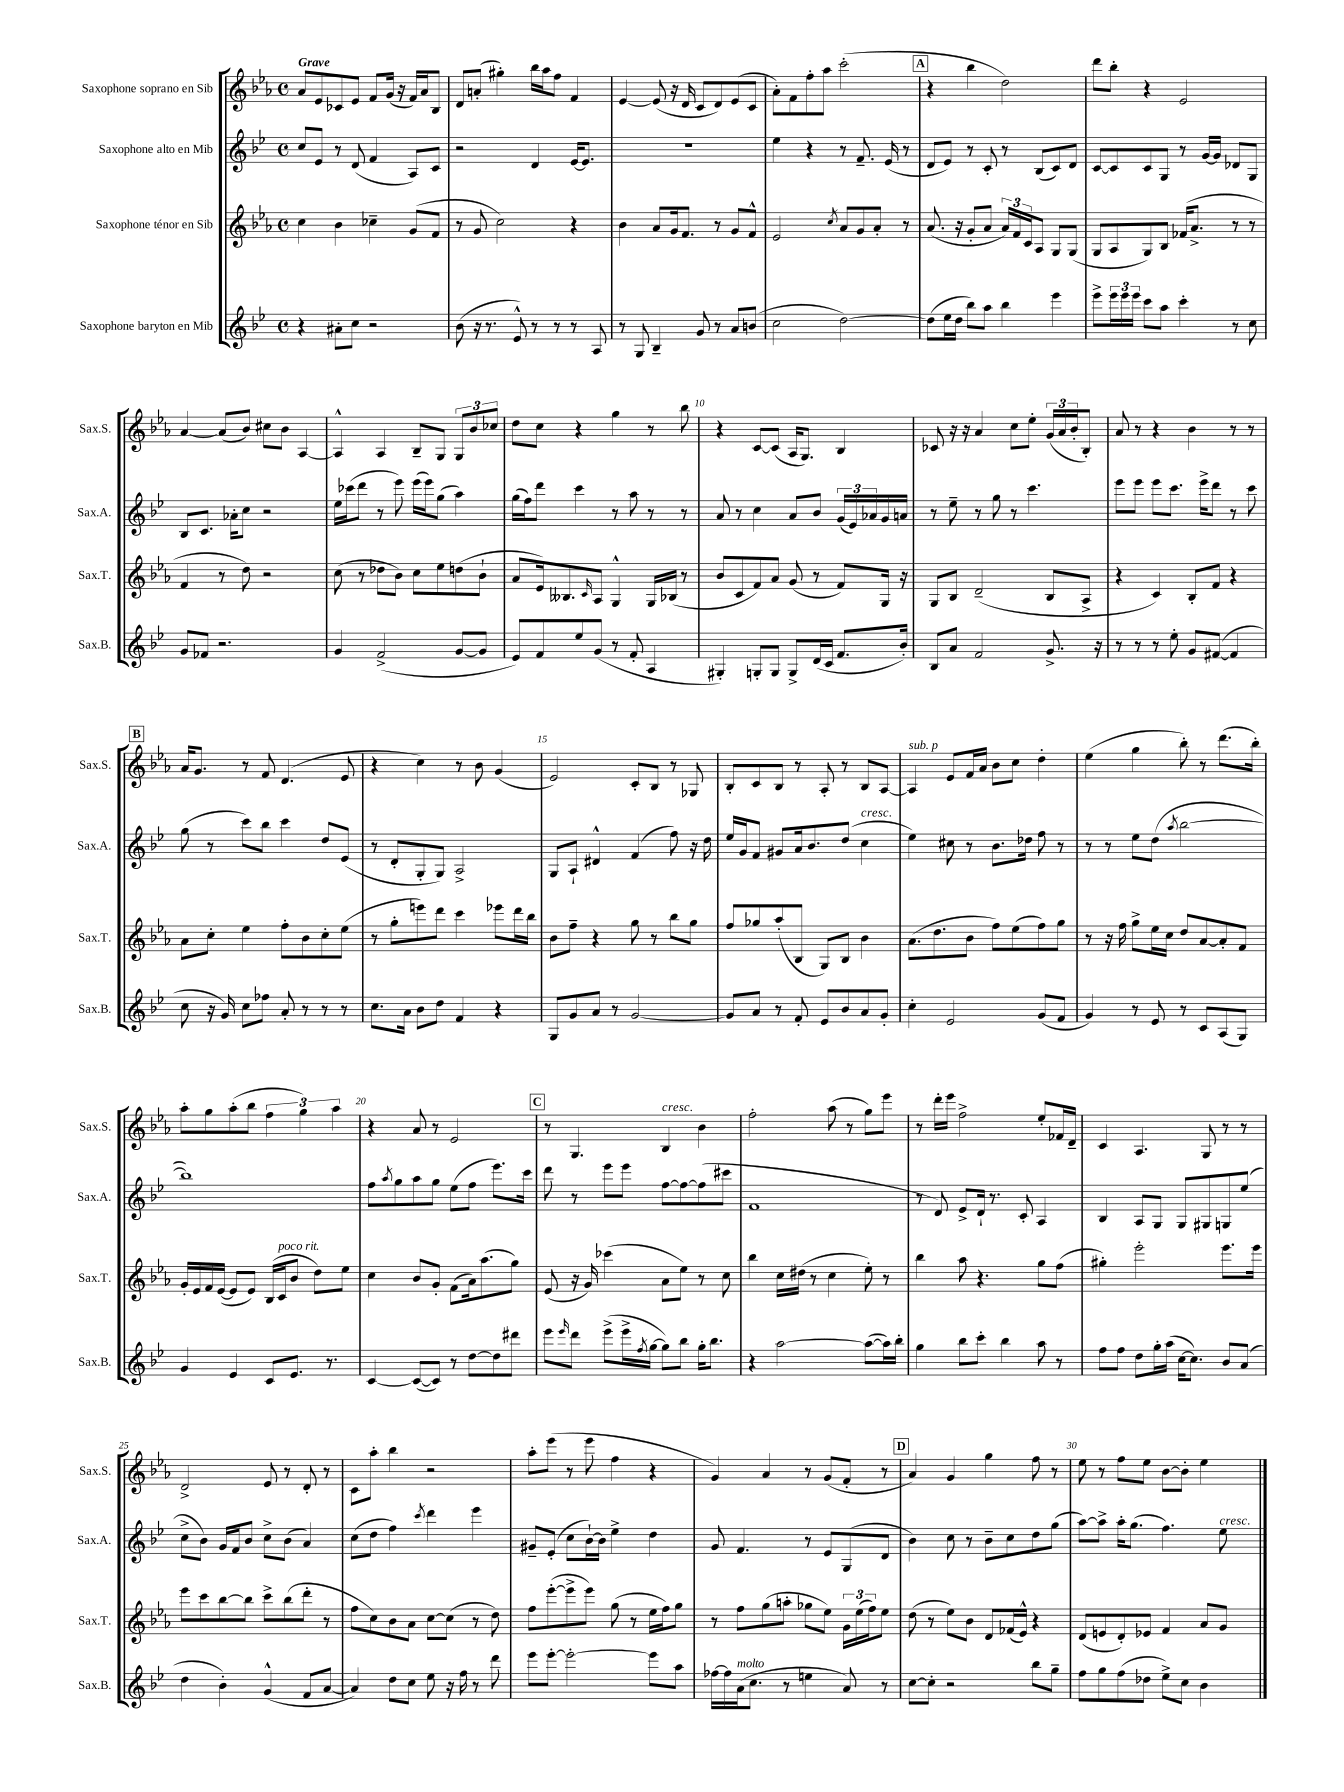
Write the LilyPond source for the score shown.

<<
\new StaffGroup <<
\new Staff = "s0" \with { instrumentName = "Saxophone soprano en Sib" shortInstrumentName = "Sax.S." } {
    \clef treble \key ees \major \defaultTimeSignature \time 4/4 \tempo "Grave"
    aes'8 ees'8 ces'8 ees'8 f'8 g'16( r16 f'16) aes'16 bes8 |
    d'8 a'8-.( gis''4-.) bes''16 aes''16 f''8 f'4 |
    ees'4~ ees'8( r16 d'16 c'8 d'8) ees'8( c'8 |
    aes'8-.) f'8 f''8-. aes''8 c'''2-.( |
    \mark \markup { \box "A" } r4 bes''4 d''2) |
    d'''8 bes''8-. r4 ees'2 |
    aes'4~ aes'8( bes'8) cis''8 bes'8 aes4~ |
    aes4-^ aes4 bes8-- g8 \tuplet 3/2 { g8 bes'8 ces''8 } |
    d''8 c''8 r4 g''4 r8 bes''8 |
    r4 c'8~ c'8( aes16 g8.) bes4 |
    ces'8 r16 r16 aes'4 c''8 ees''8-. \tuplet 3/2 { g'16( aes'16 bes'16-. } bes8-.) |
    aes'8 r8 r4 bes'4 r8 r8 |
    \mark \markup { \box "B" } aes'16 g'8. r8 f'8 d'4.( ees'8 |
    r4 c''4) r8 bes'8 g'4( |
    ees'2) c'8-. bes8 r8 ges8 |
    bes8-. c'8 bes8 r8 aes8-. r8 bes8 aes8~ |
    aes4^\markup { \italic "sub. p" } ees'8 f'16 aes'16 bes'8 c''8 d''4-. |
    ees''4( g''4 bes''8-.) r8 d'''8.( bes''16-.) |
    aes''8-. g''8 aes''8-.( bes''8 \tuplet 3/2 { f''4 g''4) aes''4 } |
    r4 aes'8 r8 ees'2 |
    \mark \markup { \box "C" } r8 g4. bes4^\markup { \italic "cresc." } bes'4 |
    f''2-. aes''8( r8 g''8) ees'''8 |
    r8 d'''16-. ees'''16 f''2-> ees''8-. fes'16 d'16-- |
    c'4 aes4. g8 r8 r8 |
    d'2-> ees'8 r8 d'8-. r8 |
    c'8 aes''8-. bes''4 r2 |
    aes''8-. ees'''8( r8 ees'''8 f''4 r4 |
    g'4) aes'4 r8 g'8( f'8-. r8 |
    \mark \markup { \box "D" } aes'4) g'4 g''4 f''8 r8 |
    ees''8 r8 f''8 ees''8 bes'8~ bes'8-. ees''4 \bar "|." |
}
\new Staff = "s1" \with { instrumentName = "Saxophone alto en Mib" shortInstrumentName = "Sax.A." } {
    \clef treble \key bes \major \defaultTimeSignature \time 4/4
    c''8 ees'8 r8 d'8( f'4 a8) c'8 |
    r2 d'4 ees'16~ ees'8. |
    R1 |
    ees''4 r4 r8 f'8.-- ees'16( r8 |
    \mark \markup { \box "A" } d'8 ees'8) r8 c'8-. r8 bes8( c'8) d'8 |
    c'8~ c'8 c'8 g8 r8 g'16~ g'16 des'8 g8 |
    bes8 c'8. aes'16-. c''8 r2 |
    ees''16 ces'''16( d'''8 r8 ees'''8) ees'''16( ees'''16) g''8( a''4) |
    g''16( f''16) d'''8 c'''4 r8 a''8 r8 r8 |
    a'8 r8 c''4 a'8 bes'8 \tuplet 3/2 { g'16( ees'16) aes'16 } g'16 a'16 |
    r8 ees''8-- r8 g''8 r8 c'''4. |
    ees'''8 ees'''8 ees'''8 c'''8. ees'''16-> d'''8 r8 c'''8 |
    \mark \markup { \box "B" } g''8( r8 c'''8) bes''8 c'''4 d''8 ees'8( |
    r8 d'8-. g8-. g8) a2-> |
    g8 a8-! dis'4-^ f'4( f''8) r16 d''16 |
    ees''16 g'16 f'8 gis'8 a'16 bes'8. d''8( c''4^\markup { \italic "cresc." } |
    ees''4) cis''8 r8 bes'8. des''16 f''8 r8 |
    r8 r8 ees''8 d''8( \acciaccatura { a''8 } bes''2~ |
    bes''1) |
    f''8 \acciaccatura { a''8 } g''8 a''8 g''8 ees''8( f''8 ees'''8.) c'''16 |
    \mark \markup { \box "C" } d'''8 r8 ees'''8 ees'''8 f''8~ f''8~ f''8( cis'''8 |
    f'1 |
    r8 d'8) ees'8-> d'16-! r8. c'8-. a4 |
    bes4 a8 g8 g8 gis8 g8 ees''8( |
    c''8-> bes'8) g'16 f'16 bes'8 c''8-> bes'8( a'4) |
    c''8( d''8 f''4) \acciaccatura { c'''8 } d'''4 ees'''4 |
    gis'8-- ees'8-.( c''8 bes'16~-!) bes'16 ees''4-> d''4 |
    g'8 f'4. r8 ees'8 g8( d'8 |
    \mark \markup { \box "D" } bes'4) c''8 r8 bes'8-- c''8 d''8 g''8( |
    a''8~) a''8-> a''16-. g''8.( f''4.) ees''8^\markup { \italic "cresc." } \bar "|." |
}
\new Staff = "s2" \with { instrumentName = "Saxophone ténor en Sib" shortInstrumentName = "Sax.T." } {
    \clef treble \key ees \major \defaultTimeSignature \time 4/4
    c''4 bes'4 ces''4-- g'8( f'8 |
    r8 g'8 c''2) r4 |
    bes'4 aes'8 g'16 f'8. r8 g'8 f'8-^ |
    ees'2 \acciaccatura { c''8 } aes'8 g'8 aes'8-. r8 |
    \mark \markup { \box "A" } aes'8.( r16 g'8-. aes'8 \tuplet 3/2 { aes'16) f'16 c'16 } aes8 g8 g8( |
    g8 aes8 g8) bes8 fes'16( aes'8.-> r8 r8 |
    f'4 r8 d''8) r2 |
    c''8( r8 des''8 bes'8) c''8 ees''8 d''8( bes'8-! |
    aes'8 ees'16) beses8. \grace { c'16 } aes8 g4-^ g16 bes16( r8 |
    bes'8 c'8 f'8) aes'8 g'8( r8 f'8) g16 r16 |
    g8 bes8 d'2--( bes8 aes8-> |
    r4 c'4) bes8-. f'8 r4 |
    \mark \markup { \box "B" } aes'8 c''8-. ees''4 f''8-. bes'8 c''8-. ees''8( |
    r8 g''8-. e'''8) d'''8 c'''4 ees'''8 d'''16 bes''16 |
    bes'8 f''8-- r4 g''8 r8 bes''8 g''8 |
    f''8 ges''8 aes''8-.( bes8 g8) bes8 bes'4 |
    aes'8.( d''8. bes'8 f''8) ees''8( f''8) g''8 |
    r8 r16 f''16 g''8-> ees''16 c''16 d''8 aes'8~ aes'8-. f'8 |
    g'16-. ees'16 f'16 ees'16~( ees'8 ees'8) bes16( c'16^\markup { \italic "poco rit." } bes'8 d''8) ees''8 |
    c''4 bes'8 g'8-. f'8( aes'16) aes''8.( g''8) |
    \mark \markup { \box "C" } ees'8( r16 g'16) ces'''4( aes'8 ees''8) r8 c''8 |
    bes''4 c''16 dis''16( r8 c''4 ees''8-.) r8 |
    bes''4 aes''8 r4. g''8 f''8( |
    gis''4-.) ees'''2-. ees'''8. ees'''16 |
    ees'''8 c'''8 bes''8~ bes''8 c'''8-> bes''8( d'''8-. r8 |
    f''8 c''8) bes'8 aes'8 c''8~ c''8( r8 d''8) |
    f''8 ees'''8~-.( ees'''8-> ees'''8) g''8( r8 ees''16 f''16) g''8 |
    r8 f''8 g''8( a''8-. ges''8 ees''8) \tuplet 3/2 { g'16 ees''16( f''16) } ees''8 |
    \mark \markup { \box "D" } d''8( r8 ees''8) bes'8 d'8 fes'16( ees'16-^) r4 |
    d'8( e'8 d'8-.) ees'8 f'4 aes'8 g'8 \bar "|." |
}
\new Staff = "s3" \with { instrumentName = "Saxophone baryton en Mib" shortInstrumentName = "Sax.B." } {
    \clef treble \key bes \major \defaultTimeSignature \time 4/4
    r4 ais'8-. c''8 r2 |
    bes'8( r16 r8. ees'8-^) r8 r8 r8 a8 |
    r8 g8 bes4-- g'8 r8 a'8 b'8( |
    c''2 d''2~) |
    \mark \markup { \box "A" } d''8( ees''16 d''16 bes''8) a''8 bes''4 ees'''4 |
    ees'''8-> \tuplet 3/2 { ees'''16 ees'''16 ees'''16 } c'''8 a''8 c'''4-. r8 c''8 |
    g'8 fes'8 r2. |
    g'4 f'2->( g'8~ g'8 |
    ees'8) f'8 ees''8 g'8( r8 f'8-. a4 |
    gis4-.) g8-. g8 g8-> d'16( c'16 f'8. bes'16-.) |
    bes8 a'8 f'2 g'8.-> r16 |
    r8 r8 r8 ees''8-. g'8 fis'8~( fis'4 |
    \mark \markup { \box "B" } c''8 r16 g'16) c''8 fes''8 a'8-. r8 r8 r8 |
    c''8. a'16 bes'8 d''8 f'4 r4 |
    g8 g'8 a'8 r8 g'2~ |
    g'8 a'8 r8 f'8-. ees'8 bes'8 a'8 g'8-. |
    c''4-. ees'2 g'8( f'8 |
    g'4) r8 ees'8 r8 c'8 a8( g8) |
    g'4 ees'4 c'8 ees'8. r8. |
    c'4~ c'8~( c'8) r8 d''8~ d''8 dis'''8 |
    \mark \markup { \box "C" } ees'''8 \grace { ees'''16 } d'''8 ees'''8->( ees'''16-> \acciaccatura { f''8 } g''16~ g''8) bes''8 g''16-. bes''8. |
    r4 a''2~ a''8~( a''16) bes''16-. |
    g''4 bes''8 c'''8-. bes''4 a''8 r8 |
    f''8 f''8 d''8 g''16-. a''16( c''16~ c''8.) bes'8 a'8( |
    d''4 bes'4-.) g'4-^( f'8 a'8~ |
    a'4) d''8 c''8 ees''8 r16 f''16 r8 d'''8 |
    ees'''8 ees'''8~-. ees'''2~-. ees'''8 a''8 |
    fes''16~ fes''16 a'16^\markup { \italic "molto" }( c''8. r8 e''4 a'8) r8 |
    \mark \markup { \box "D" } c''8~ c''8-. r2 bes''8 g''8-- |
    f''8 g''8 f''8( des''8 ees''8->) c''8 bes'4 \bar "|." |
}
>>
>>
\layout { \context { \Score \override BarNumber.break-visibility = ##(#f #t #t) barNumberVisibility = #(every-nth-bar-number-visible 5) } }
